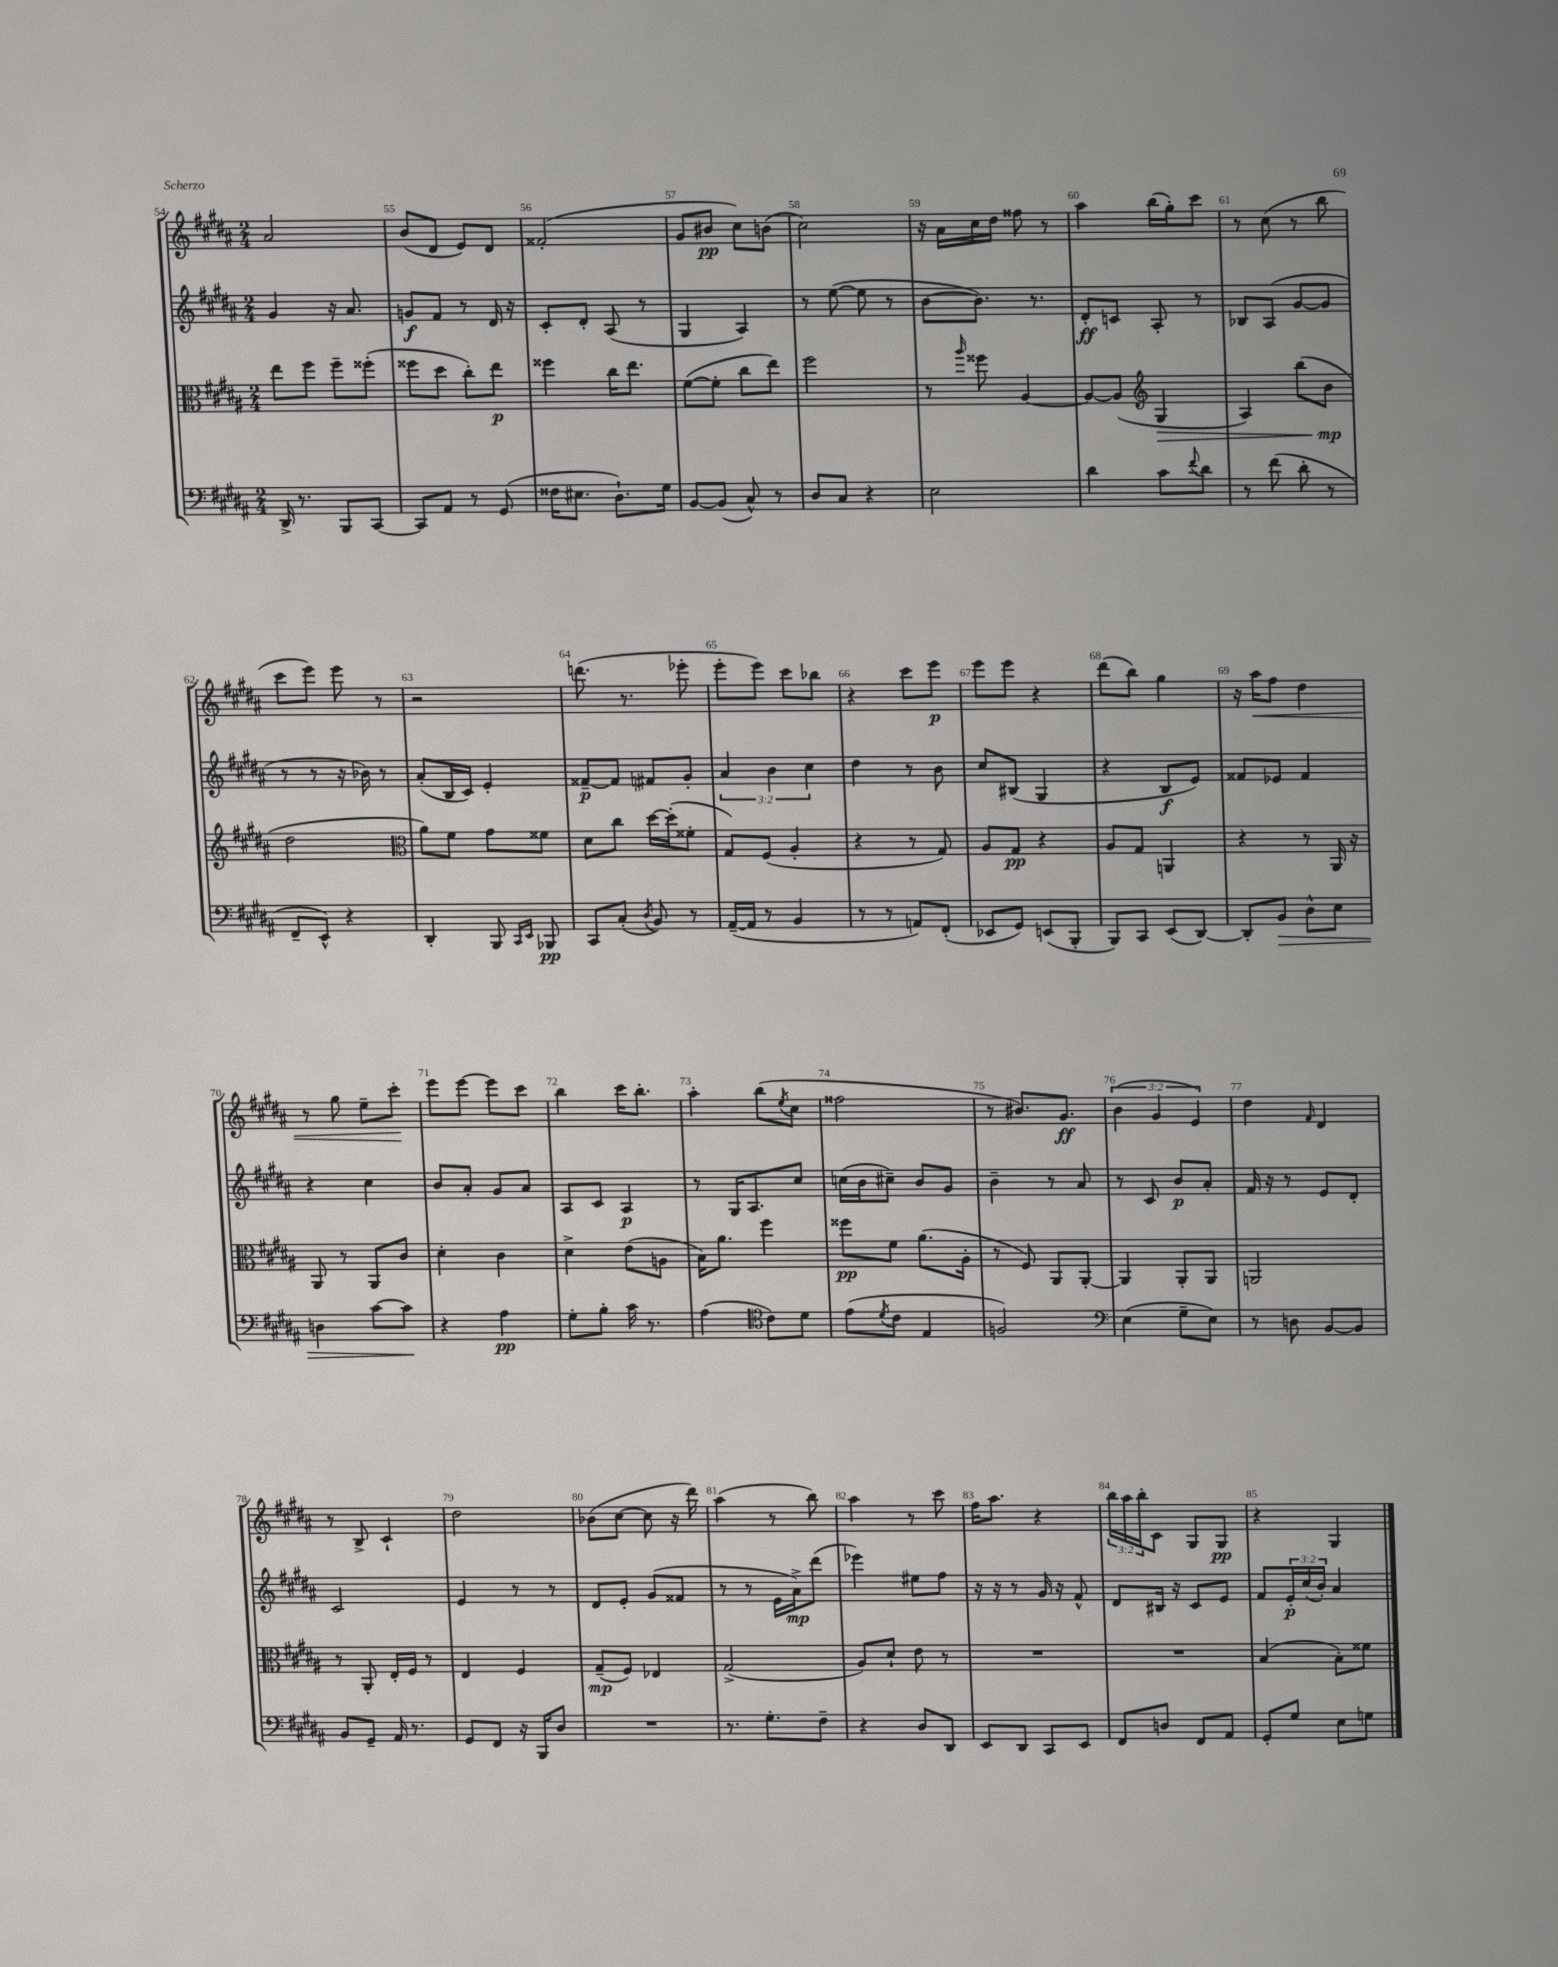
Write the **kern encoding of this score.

**kern	**dynam	**kern	**dynam	**kern	**dynam	**kern	**dynam
*part4	*part4	*part3	*part3	*part2	*part2	*part1	*part1
*staff4	*staff4	*staff3	*staff3	*staff2	*staff2	*staff1	*staff1
*clefF4	*	*clefC3	*	*clefG2	*	*clefG2	*
*k[f#c#g#d#a#]	*	*k[f#c#g#d#a#]	*	*k[f#c#g#d#a#]	*	*k[f#c#g#d#a#]	*
*M2/4	*	*M2/4	*	*M2/4	*	*M2/4	*
=54	=54	=54	=54	=54	=54	=54	=54
16DD#^/	.	8ee\L	.	4g#/	.	2a#/	.
8.r	.	.	.	.	.	.	.
.	.	8ff#\J	.	.	.	.	.
8BBB/L	.	8ff#~\L	.	16r	.	.	.
.	.	.	.	8.a#/	.	.	.
[8CC#/J	.	(8ff##X'\J	.	.	.	.	.
=55	=55	=55	=55	=55	=55	=55	=55
8CC#/L]	.	8ff##X\L	.	8gn/L	f	(8b/L	.
8AA#/J	.	8dd#\J	.	8f#/J	.	8d#/J	.
8r	.	8cc#'\L)	.	8r	.	8e/L)	.
(8GG#/	.	8ee\J	p	16d#/	.	8d#/J	.
.	.	.	.	16r	.	.	.
=56	=56	=56	=56	=56	=56	=56	=56
16F##X\KL	.	4ff##X\	.	8c#'/L	.	(2f##X'/	.
8.E#X\J	.	.	.	.	.	.	.
.	.	.	.	8d#'/J	.	.	.
8.D#`\L)	.	16cc#\KL	.	(8A#/	.	.	.
.	.	8.ee\J	.	.	.	.	.
.	.	.	.	8r	.	.	.
16G#\Jk	.	.	.	.	.	.	.
=57	=57	=57	=57	=57	=57	=57	=57
[8BB/L	.	([8f#\L	.	4G#/	.	8g#/L	.
(8BB/J]	.	8f#'\J]	.	.	.	8b#X/J	pp
8C#^^/)	.	8cc#\L	.	4A#/)	.	8cc#\L)	.
8r	.	8ee\J)	.	.	.	(8bn\J	.
=58	=58	=58	=58	=58	=58	=58	=58
8D#/L	.	2ff#\	.	8r	.	2cc#\)	.
8C#/J	.	.	.	([8ee\	.	.	.
4r	.	.	.	8ee\]	.	.	.
.	.	.	.	8r	.	.	.
=59	=59	=59	=59	=59	=59	=59	=59
2E\	.	8r	.	[8b\L	.	16r	.
.	.	.	.	.	.	16a#\LL	.
.	.	16qqaa#/	.	.	.	.	.
.	.	8ff##X\	.	8.b\J])	.	16cc#\	.
.	.	.	.	.	.	16dd#\JJ	.
.	.	[4A#/	.	.	.	8ff##X\	.
.	.	.	.	8.r	.	.	.
.	.	.	.	.	.	8r	.
=60	=60	=60	=60	=60	=60	=60	=60
4d#\	.	8A#/L_	.	8d#'/L	ff	4aa#\	.
.	.	(8A#/J]	.	8cn/J	.	.	.
*	*	*clefG2	*	*	*	*	*
!	!	!	!LO:HP:b	!	!	!	!
8c#\L	.	4G#/	>	8A#'/	.	(16bb\LL	.
.	.	.	.	.	.	16gg#'\J)	.
8qqf#/	.	.	.	.	.	.	.
8d#\J	.	.	.	8r	.	8ccc#\J	.
=61	=61	=61	=61	=61	=61	=61	=61
8r	.	4A#/)	.	8B-X/L	.	8r	.
(8f#\	.	.	.	(8A#/J	.	(8cc#\	.
8d#'\	.	(8bb\L	.	[8g#/L	.	8r	.
8r	.	8b\J	mp	8g#/J]	.	8bb\	.
.	.	.	]	.	.	.	.
!!LO:LB:g=z
=62	=62	=62	=62	=62	=62	=62	=62
8FF#~/L	.	2dd#\	.	8r	.	8ccc#\L	.
8EE^^/J)	.	.	.	8r	.	8eee\J)	.
4r	.	.	.	16r	.	8eee\	.
.	.	.	.	16b-X\)	.	.	.
.	.	.	.	8r	.	8r	.
=63	=63	=63	=63	=63	=63	=63	=63
*	*	*clefC3	*	*	*	*	*
4DD#'/	.	8a#\L)	.	(8a#'/L	.	2r	.
.	.	8f#\J	.	16B/L	.	.	.
.	.	.	.	16c#/JJ)	.	.	.
8BBB/	.	8g#\L	.	4e'/	.	.	.
16qqCC#/LL	.	.	.	.	.	.	.
16qqEE/JJ	.	.	.	.	.	.	.
8BBB-X/	pp	8f##X\J	.	.	.	.	.
=64	=64	=64	=64	=64	=64	=64	=64
8CC#/L	.	8d#\L	.	[8f##X~/L	p	(8.dddn\	.
(8C#'/J	.	8cc#\J	.	8f##/J]	.	.	.
.	.	.	.	.	.	8.r	.
8qD#/	.	.	.	.	.	.	.
8BB/)	.	[16dd#\LL	.	8f#X/L	.	.	.
.	.	(16dd#'\J]	.	.	.	.	.
8r	.	8f##X'\J	.	8g#'/J	.	8eee-X'\	.
=65	=65	=65	=65	=65	=65	=65	=65
([16AA#~/LL	.	8G#/L)	.	6a#/	.	8eee'\L	.
16AA#/JJ]	.	.	.	.	.	.	.
8r	.	(8F#/J	.	.	.	8eee\J)	.
.	.	.	.	6b\	.	.	.
4BB/	.	4A#'/	.	.	.	8ccc#\L	.
.	.	.	.	6cc#\	.	.	.
.	.	.	.	.	.	8bb-X\J	.
=66	=66	=66	=66	=66	=66	=66	=66
8r	.	4r	.	4dd#\	.	4r	.
8r	.	.	.	.	.	.	.
8AAn/L)	.	8r	.	8r	.	8ccc#\L	.
(8FF#'/J	.	8G#/)	.	8b\	.	8eee\J	p
=67	=67	=67	=67	=67	=67	=67	=67
8EE-X/L	.	8A#/L	.	8cc#/L	.	8eee\L	.
8GG#/J)	.	8G#/J	pp	(8B#X/J	.	8eee\J	.
(8EEn/L	.	4r	.	4G#/	.	4r	.
8BBB'/J	.	.	.	.	.	.	.
=68	=68	=68	=68	=68	=68	=68	=68
8BBB/L)	.	8A#/L	.	4r	.	(8ddd#\L	.
8CC#/J	.	8G#/J	.	.	.	8bb\J)	.
(8EE/L	.	4AAn/	.	8B/L	f	4gg#\	.
[8DD#/J)	.	.	.	8e/J)	.	.	.
=69	=69	=69	=69	=69	=69	=69	=69
8DD#'/L]	.	4r	.	8f##X/L	.	16r	.
!	!	!	!	!	!	!	!LO:HP:b
.	.	.	.	.	.	16aa#\KL	<
!	!LO:HP:b	!	!	!	!	!	!
8BB/J	>	.	.	8e-X/J	.	8ff#\J	.
8D#^^\L	.	8r	.	4f##/	.	4dd#\	.
8E\J	.	16AA#/	.	.	.	.	.
.	.	16r	.	.	.	.	.
!!LO:LB:g=z
=70	=70	=70	=70	=70	=70	=70	=70
4Dn\	.	8AA#/	.	4r	.	8r	.
.	.	8r	.	.	.	8gg#\	.
[8c#\L	.	8AA#/L	.	4cc#\	.	8ee~\L	.
8c#\J]	.	8c#/J	.	.	.	8ccc#'\J	.
.	]	.	.	.	.	.	[
=71	=71	=71	=71	=71	=71	=71	=71
4r	.	4d#'\	.	8b/L	.	8eee\L	.
.	.	.	.	8a#'/J	.	[8eee\J	.
4A#\	pp	4c#\	.	8g#/L	.	8eee\L]	.
.	.	.	.	8a#/J	.	8ccc#\J	.
=72	=72	=72	=72	=72	=72	=72	=72
8G#'\L	.	4d#^\	.	8A#/L	.	4bb\	.
8B'\J	.	.	.	8c#/J	.	.	.
16c#\	.	(8e\L	.	4A#/	p	16ccc#\KL	.
8.r	.	.	.	.	.	8.bb'\J	.
.	.	8An\J	.	.	.	.	.
=73	=73	=73	=73	=73	=73	=73	=73
(4A#\	.	16B\KL)	.	8r	.	4aa#'\	.
.	.	8.a#\J	.	.	.	.	.
.	.	.	.	16G#/KL	.	.	.
.	.	.	.	8.A#/	.	.	.
*clefC4	*	*	*	*	*	*	*
8c#\L)	.	4ff#\	.	.	.	(8bb\L	.
.	.	.	.	.	.	8qee/	.
8d#\J	.	.	.	8cc#/J	.	8cc#\J	.
=74	=74	=74	=74	=74	=74	=74	=74
(8e\L	.	8ff##X\L	pp	(16ccn\LL	.	2ff##X\	.
.	.	.	.	16b\J	.	.	.
8qd#/	.	.	.	.	.	.	.
8c#\J	.	8f#\J	.	8cc#X~\J)	.	.	.
4E/	.	(8.a#\L	.	8b/L	.	.	.
.	.	.	.	8g#/J	.	.	.
.	.	16A#'\Jk	.	.	.	.	.
=75	=75	=75	=75	=75	=75	=75	=75
2Fn/)	.	8r	.	4b~\	.	8r	.
.	.	8F#/)	.	.	.	8.b#X/L)	.
.	.	8AA#/L	.	8r	.	.	.
.	.	.	.	.	.	8.g#/J	ff
.	.	[8AA#'/J	.	8a#/	.	.	.
=76	=76	=76	=76	=76	=76	=76	=76
*clefF4	*	*	*	*	*	*	*
(4E\	.	4AA#/]	.	8r	.	(6b\	.
.	.	.	.	8c#/	.	.	.
.	.	.	.	.	.	6g#/	.
8G#~\L	.	8AA#'/L	.	8b/L	p	.	.
.	.	.	.	.	.	6e/)	.
8E\J)	.	8AA#/J	.	8a#'/J	.	.	.
=77	=77	=77	=77	=77	=77	=77	=77
8r	.	2AAn/	.	16f#/	.	4dd#\	.
.	.	.	.	16r	.	.	.
8Dn\	.	.	.	8r	.	.	.
.	.	.	.	.	.	16qqf#/	.
[8BB/L	.	.	.	8e/L	.	4d#/	.
8BB/J]	.	.	.	8d#'/J	.	.	.
!!LO:LB:g=z
=78	=78	=78	=78	=78	=78	=78	=78
8BB/L	.	8r	.	2c#/	.	8r	.
8GG#~/J	.	8AA#'/	.	.	.	8B^/	.
16AA#/	.	16E'/LL	.	.	.	4c#`/	.
8.r	.	16F#/JJ	.	.	.	.	.
.	.	8r	.	.	.	.	.
=79	=79	=79	=79	=79	=79	=79	=79
8GG#/L	.	4E/	.	4e/	.	2dd#\	.
8FF#/J	.	.	.	.	.	.	.
16r	.	4F#/	.	8r	.	.	.
16BBB/KL	.	.	.	.	.	.	.
8D#/J	.	.	.	8r	.	.	.
=80	=80	=80	=80	=80	=80	=80	=80
2r	.	(8G#~/L	mp	8d#/L	.	(8b-X\L	.
.	.	8F#/J)	.	8e'/J	.	[8cc#\J	.
.	.	4E-X/	.	(8g#/L	.	8cc#\]	.
.	.	.	.	8f##X/J	.	16r	.
.	.	.	.	.	.	16ddd#\)	.
=81	=81	=81	=81	=81	=81	=81	=81
8.r	.	(2G#^/	.	8r	.	(4aa#\	.
.	.	.	.	8r	.	.	.
8.G#'\L	.	.	.	.	.	.	.
.	.	.	.	16e\LL	.	8r	.
.	.	.	.	16a#^\J)	mp	.	.
8F#~\J	.	.	.	(8ddd#\J	.	8bb\)	.
=82	=82	=82	=82	=82	=82	=82	=82
4r	.	8A#/L)	.	4eee-X\)	.	4aa#\	.
.	.	8d#`/J	.	.	.	.	.
8D#/L	.	8e\	.	8ee#X\L	.	8r	.
8DD#/J	.	8r	.	8ff#\J	.	8ccc#\	.
=83	=83	=83	=83	=83	=83	=83	=83
8EE/L	.	2r	.	16r	.	16ff#\KL	.
.	.	.	.	16r	.	8.aa#\J	.
8DD#/J	.	.	.	8r	.	.	.
8CC#/L	.	.	.	16g#/	.	4r	.
.	.	.	.	16r	.	.	.
8EE/J	.	.	.	8f#^^/	.	.	.
=84	=84	=84	=84	=84	=84	=84	=84
8FF#/L	.	2r	.	8d#/L	.	24bb\LL	.
.	.	.	.	.	.	24aa#\	.
.	.	.	.	.	.	24bb'\J	.
8Dn/J	.	.	.	16B#X/Jk	.	8c#\J	.
.	.	.	.	16r	.	.	.
8FF#/L	.	.	.	8c#/L	.	8G#/L	.
8AA#/J	.	.	.	8e/J	.	8G#/J	pp
=85	=85	=85	=85	=85	=85	=85	=85
8GG#'/L	.	(4B/	.	8f#/L	.	4r	.
8G#/J	.	.	.	24e'/L	p	.	.
.	.	.	.	(24cc#/	.	.	.
.	.	.	.	24b'/JJ)	.	.	.
8E\L	.	8B'\L)	.	4a#/	.	4G#/	.
8Gn\J	.	8f##X\J	.	.	.	.	.
==	==	==	==	==	==	==	==
*-	*-	*-	*-	*-	*-	*-	*-
